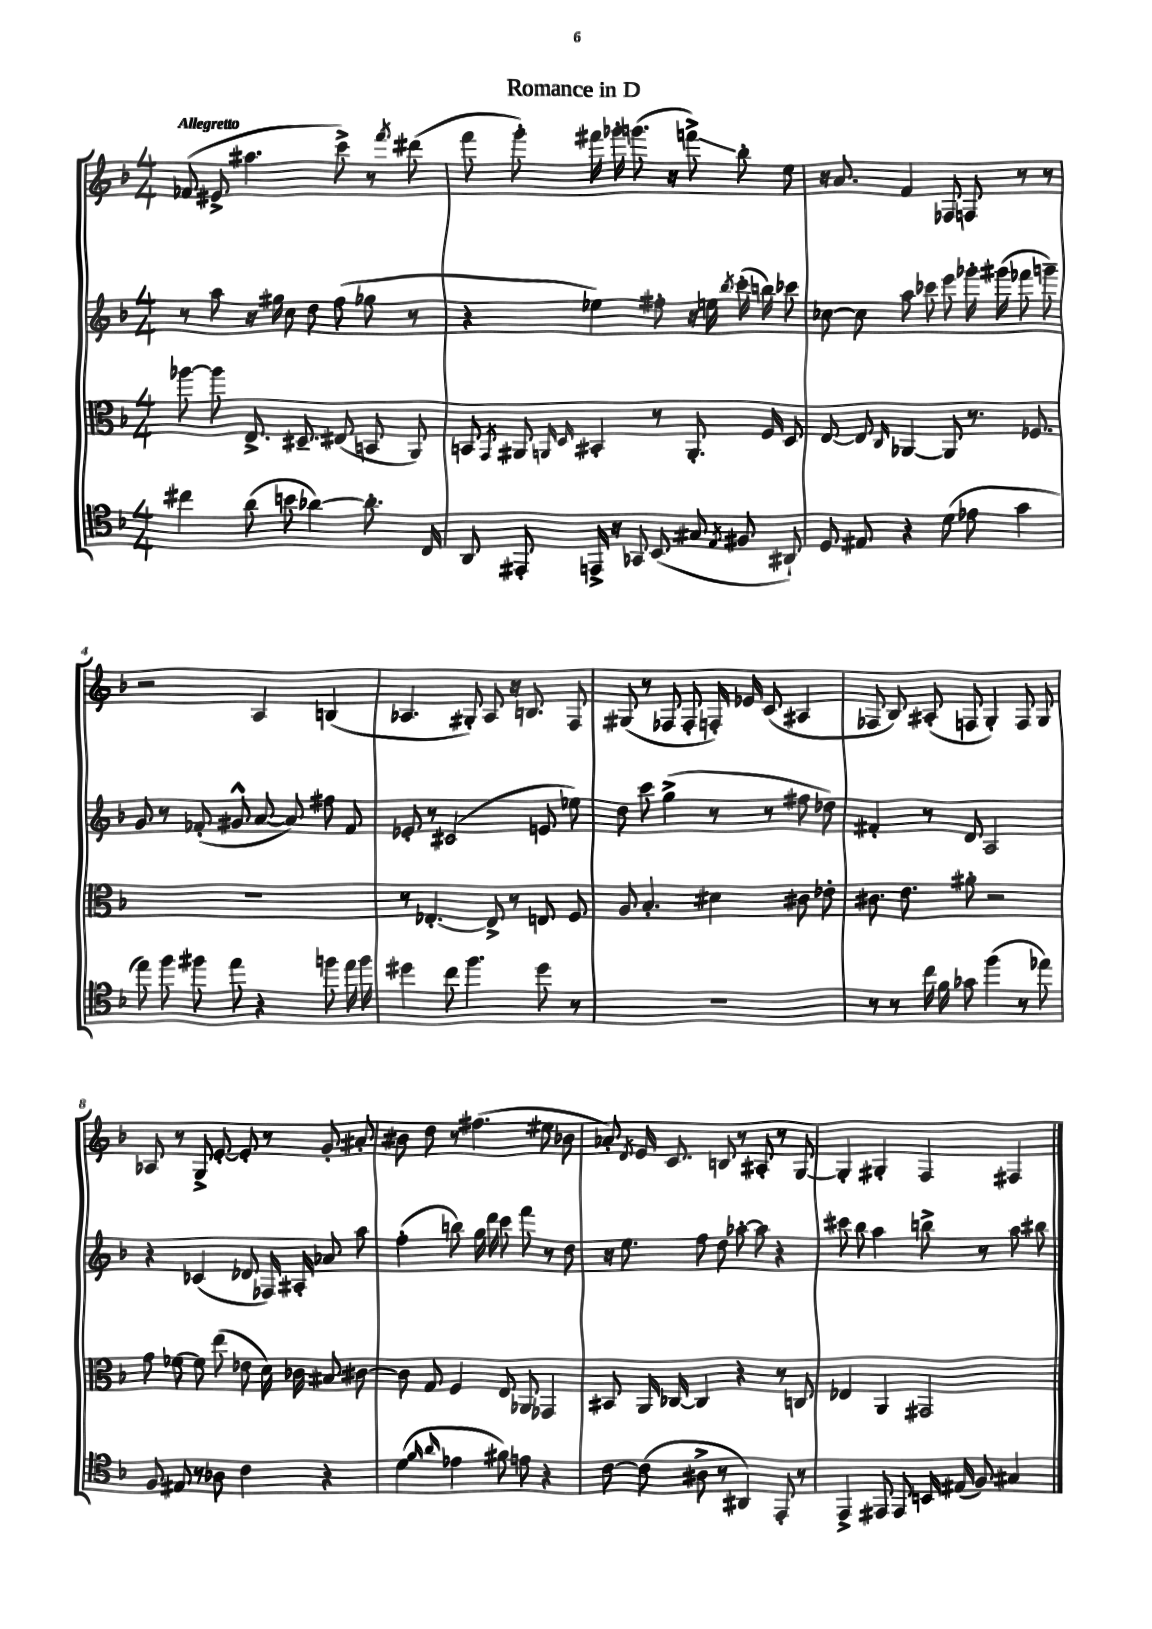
\header { title = "Romance in D" }
<<
\new StaffGroup <<
\new Staff = "s0" {
    \clef treble \key f \major \numericTimeSignature \time 4/4 \tempo "Allegretto"
    \autoBeamOff fes'8( eis'8-> ais''4. c'''8->) r8 \acciaccatura { f'''8 } dis'''8( |
    f'''8 g'''8-.) fis'''16 ges'''16-. g'''8.( r16 f'''8->\glissando) bes''8-. e''8 |
    r16 a'8. f'4 fes8 f8 r8 r8 |
    r2 a4 b4( |
    aes4. gis8-.) aes8 r16 b8. f8 |
    gis8( r8 fes8 fes8-. f16-.) ees'16 c'8( ais4 |
    fes8 bes8) ais8-.( f8 g4-.) f8 g8 |
    aes8 r8 g8-> e'8~-. e'8-. r8 g'8-. ais'8-. |
    bis'8 d''8 r8 fis''4.( eis''8 bes'8 |
    aes'8-.) \acciaccatura { d'8 } e'16 c'8. b8 r8 ais8-. r8 g8~ |
    g4-. gis4-. f4 fis4 \bar "|." |
}
\new Staff = "s1" {
    \clef treble \key f \major \numericTimeSignature \time 4/4
    \autoBeamOff r8 a''8 r16 gis''16 c''8 d''8 f''8( ges''8 r8 |
    r4 ees''4) fis''8-. r16 e''16 \acciaccatura { bes''8 } c'''16-.( b''16) ces'''8 |
    ces''8~ ces''8 a''8 ces'''8 e'''8 ges'''16-. gis'''16( fes'''8 g'''8--) |
    g'8 r8 fes'8-.( gis'8-^ a'8~ a'8) fis''8 fes'8 |
    ees'8-. r8 cis'2( e'8 ees''8) |
    d''8 c'''8 g''4->( r8 r8 fis''8 des''8) |
    fis'4-. r8 d'8 a2 |
    r4 ces'4( des'8 fes16) ais16-. aes'8 a''8 |
    f''4-.( b''8) g''16 d'''16 c'''8 f'''8 r8 d''8 |
    r16 e''8. f''8 d''8 aes''8~-. aes''8 r4 |
    cis'''8 bes''8 a''4 b''8-> r8 a''8 bis''8 \bar "|." |
}
\new Staff = "s2" {
    \clef alto \key f \major \numericTimeSignature \time 4/4
    \autoBeamOff aes''8~ aes''8 e8.-> dis8.-- eis8( b,8 a,8) |
    b,8 \acciaccatura { g,8 } ais,8 \grace { a,16 d16 } bis,4-. r8 a,8.-. f16 d8 |
    e8~ e8 \grace { c16 } aes,4~ aes,8 r8. fes8. |
    R1 |
    r8 ees4.~-. ees8-> r8 e8 f8 |
    a8 bes4.-. dis'4 cis'8 ees'8-. |
    cis'8. e'8. ais'8-. r2 |
    g'8 fes'8~ fes'8 e''8( ees'8 d'16) ces'16 bis8 cis'8~ |
    cis'8 g8 f4 e8 aes,8 ges,4 |
    bis,8 a,16 ces16~ ces4 r4 r8 c8 |
    ees4 a,4 gis,2 \bar "|." |
}
\new Staff = "s3" {
    \clef tenor \key f \major \numericTimeSignature \time 4/4
    \autoBeamOff cis''4 a'8( b'8 aes'4~) aes'8.-. c16 |
    a,8 eis,8-. e,16-> r16 ges,8 bes,8( gis8 \acciaccatura { e8 } fis8 ais,8-!) |
    d8 eis8 r4 d'8( ees'8 g'4 |
    e''8) f''8 fis''8 e''8 r4 f''8 e''16 f''16 |
    dis''4 c''8 f''4. dis''8 r8 |
    R1 |
    r8 r8 c''16 f'16 ges'8 f''4( r8 ees''8) |
    f8 eis8 r8 aes8 c'4 r4 |
    d'4( \grace { f'16 a'16 } ees'4 fis'8) e'8 r4 |
    c'8~ c'8( ais8-> r8 ais,4) e,8-. r8 |
    e,4-> eis,8 eis,8 b,16 eis16( f8) gis4 \bar "|." |
}
>>
>>
